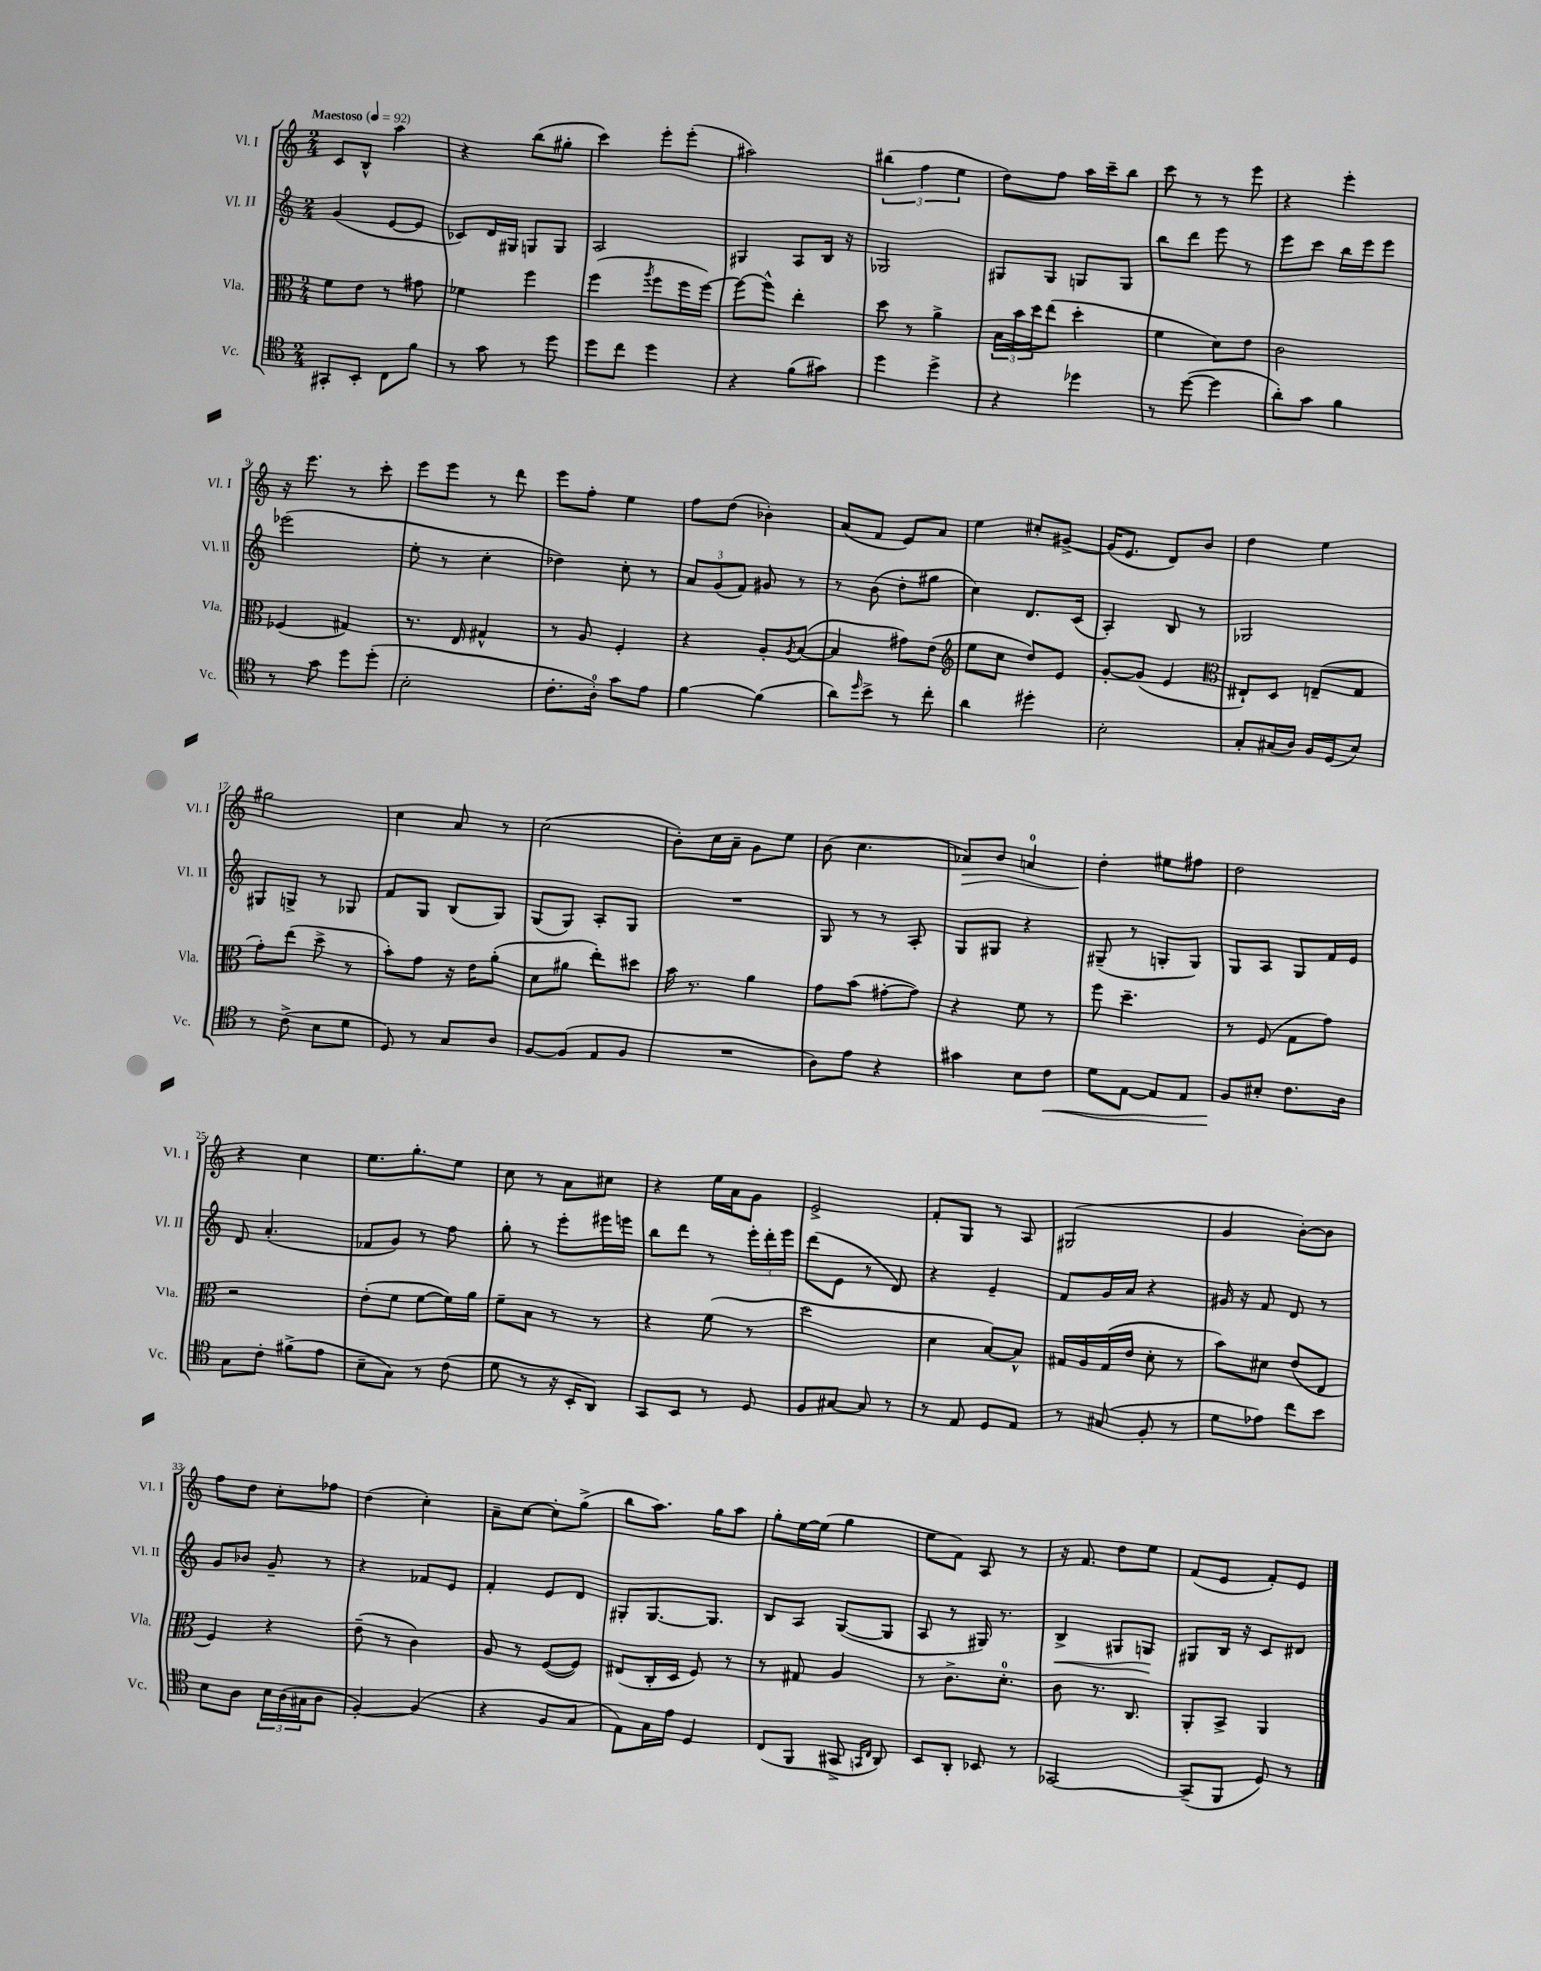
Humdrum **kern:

**kern	**kern	**kern	**kern
*staff4	*staff3	*staff2	*staff1
*clefC4	*clefC3	*clefG2	*clefG2
*k[]	*k[]	*k[]	*k[]
*M2/4	*M2/4	*M2/4	*M2/4
*MM92	*MM92	*MM92	*MM92
8GG#'/L	8f\L	(4g/	8c/L
8BB'/J	8e\J	.	8B^^/J
8C\L	8r	[8e/L	4aa\
8f\J	8g#\	8e/]J	.
=	=	=	=
8r	4f-\	8c-/L)	4r
8g\	.	16d/L	.
.	.	16G#/JJ	.
8r	4ff\	8G/L	(8bb\L
8dd\	.	8G/J	8gg#'\J
=	=	=	=
8dd\L	(4ff\	2A/	4ccc\)
8cc\J	.	.	.
.	8qaa/	.	.
4dd\	8ff\L	.	8eee'\L
.	16ff\L	.	(8eee'\J
.	[16ff\JJ)	.	.
=	=	=	=
4r	8ff\_L	4G#/	2aa#\)
.	8ff^^\]J	.	.
(8f\L	4ee'\	8A/L	.
8g#\J)	.	16B/Jk	.
.	.	16r	.
=	=	=	=
4dd\	8dd\	2G-/	(6bb#\
.	8r	.	.
.	.	.	6ff\
4dd^\	4a^\	.	.
.	.	.	6ee\
=	=	=	=
4r	24B\LL	8G#/L	8dd\L)
.	24b\	.	.
.	24dd\J	.	.
.	(8ee\J	8G#/J	8ff\J
4dd-\	4dd'\	8G/L	16aa\LL
.	.	.	16ccc~\J
.	.	8G/J	8bb\J
=	=	=	=
8r	4f\	8bb\L	8ccc\
([8dd\	.	8ddd\J	8r
4dd\]	8d\L)	8eee\	8r
.	8e\J	8r	8eee\
=	=	=	=
8a'\L)	2c\	8eee\L	4r
8g\J	.	8ccc\J	.
4f\	.	16bb\LL	4eee'\
.	.	16eee\J	.
.	.	8eee\J	.
=	=	=	=
8r	(4F-/	(2eee-\	16r
.	.	.	8.eee\
8g\	.	.	.
8dd\L	4G#/)	.	8r
(8dd'\J	.	.	8ccc'\
=	=	=	=
2B'\	8.r	8ee'\	8eee\L
.	.	8r	8eee\J
.	16E/	.	.
.	4G#^^/	4cc'\	8r
.	.	.	8ddd\
=	=	=	=
8.c'\L	8r	4dd-\)	8eee\L
.	8A/	.	8ff'\J
16A'\Jk)	.	.	.
8g\L	4F'/	8cc'\	4ee\
8e\J	.	8r	.
=	=	=	=
[4f\	4r	12a/L	8ff\L
.	.	(12g/	.
.	.	.	(8dd\J
.	.	12f/J)	.
(4f\]	8A'/L	8g#/	4b-'\)
.	8qA/	.	.
.	([8B/J	8r	.
=	=	=	=
8a\L)	4B/]	8r	(8a/L
16qqdd/	.	.	.
8b^\J	.	(8b\	8f/J
8r	8g#\L)	8dd'\L	8e/L)
8cc'\	(8e\J	8gg#\J	8a/J
=	=	=	=
*	*clefG2	*	*
4a\	8ee\L	4cc\)	4ee\
.	8cc\J	.	.
4dd#'\	8dd/L)	8.d/L	8cc#'/L
.	8e/J	.	[8g#^/J
.	.	(16c/Jk	.
=	=	=	=
2B'\	[8g'/L	4A'/)	(16g#/]LK
.	.	.	8.e/J
.	(8g/]J	.	.
.	4e/	8B/	8d/L)
.	.	8r	8b/J
=	=	=	=
*	*clefC3	*	*
8G'/L	8E#`/L)	2G-/	4dd\
(16G#/L	8D/J	.	.
16A/JJ)	.	.	.
16F/LL	(8E~/L	.	4ee\
(16D/J	.	.	.
8B/J)	8G/J	.	.
=	=	=	=
8r	8g'\L)	8G#/L	2gg#\
(8c^\	(8ee\J	8G^/J	.
8B\L	8dd^\	8r	.
8d\J	8r	8G-/	.
=	=	=	=
8D/)	8b'\L)	8f/L	4cc\
8r	8g\J	8G/J	.
8G/L	16r	(8B/L	8a/
.	16e\LK	.	.
8A/J	(8a'\J	8G/J)	8r
=	=	=	=
[8F/L	8d\L	(8G/L	(2cc\
(8F/]J	8a#\J	8G/J)	.
8E/L	8ee'\L)	8A'/L	.
8F/J	8dd#\J	8G/J	.
=	=	=	=
2r	16b\	2r	8b'\L)
.	8.r	.	.
.	.	.	16cc\L
.	.	.	16a~\JJ
.	4a\	.	8g\L
.	.	.	8ee\J
=	=	=	=
8A\L)	8g\L	8G/	(8b\
8e\J	(8b\J	8r	4.cc\
4r	[8g#'\L	8r	.
.	8g#\]J)	8A'/	.
=	=	=	=
4g#\	4r	8G/L	8a-/L)
.	.	8G#/J	8b/J
8B\L	8f\	4r	4a/
8c\J	8r	.	.
=	=	=	=
8d\L	8ff\	(8G#~/	4dd'\
[8E\J	4.dd~\	8r	.
8E/]L	.	8G'/L	8ee#\L
8E/J	.	8G/J)	8ff#\J
=	=	=	=
8F/L	8r	8G/L	2dd\
8B#'/J	(8F/	8A/J	.
8.c\L	8G\L	8G/L	.
.	8g\J)	16f/L	.
16A\Jk	.	16e/JJ	.
=	=	=	=
8G\L	2r	8d/	4r
8c'\J	.	(4.a'/	.
(8f#^\L	.	.	4cc\
8e\J	.	.	.
=	=	=	=
8B~\L	(8e'\L	8f-/L	8.ee\L
8G\J)	8f\J	8g/J)	.
.	.	.	8.gg'\
8r	[8f\L	8r	.
(8c\	16f\]L)	8ff\	8ee\J
.	16a\JJ	.	.
=	=	=	=
8d\	8f~\L	8gg'\	8cc\
8r	8B\J	8r	8r
16r	8r	8eee'\L	8a\L
16BB'/LK	.	.	.
8AA/J)	8r	16eee#\L	8cc#\J
.	.	16eee\JJ	.
=	=	=	=
8GG/L	4r	8bb\L	4r
8BB/J	.	8ddd\J	.
8r	(8f\	8r	16ee\LL
.	.	.	16a\J
8D/	8r	24eee'\LL	8g\J
.	.	24ddd'\	.
.	.	24eee\JJ	.
=	=	=	=
8F/L	2dd\	(8ddd\L	2e^/
[8G#/J	.	8e\J	.
8G#/]	.	8r	.
8r	.	8d/)	.
=	=	=	=
8r	4d\	4r	8f'/L
8E/	.	.	8G/J
8D/L	[8B/L)	4e~/	8r
8E/J	8B^^/]J	.	8A/
=	=	=	=
8r	16G#/LL	8f/L	(2G#/
.	16A/	.	.
(8G#/	(16G#/	16g/L	.
.	16e/JJ	16a/JJ	.
8F'/	8d'\	4r	.
8r	8r	.	.
=	=	=	=
8d\L	8b\L)	16g#/	4g/
.	.	16r	.
8e-\J)	8d#\J	8f/	.
8cc\L	(8e/L	8d/	[8b'\L)
8b\J	8E/J	8r	8b\]J
=	=	=	=
8B\L	4F/)	8g/L	8ff\L
8A\J	.	8b-/J	8dd\J
24B\LL	4r	8g~/	8cc'\L
(24A\	.	.	.
24G#\J	.	.	.
8A\J	.	8r	8ff-\J
=	=	=	=
[4F'/)	(8e~\	4r	(4dd\
.	8r	.	.
(4F/]	4c\)	8f-/L	4cc'\)
.	.	8e/J	.
=	=	=	=
4r	8A/	4f'/	8a~\L
.	8r	.	[8cc\J
8F/L	([8F/L	8e/L	8cc'\]L
8G/J	8F/]J)	8d/J	(8gg^\J
=	=	=	=
8E\L)	(8E#/L	8G#'/L	8bb\L
16G\L	16C'/L	[8.G#/	8.aa\J)
16e\JJ	16D/JJ	.	.
4D/	8F/)	.	.
.	.	8.G#/]J	16gg\LK
.	8r	.	8aa\J
=	=	=	=
(8C/L	8r	8B/L	8gg'\L
8FF/J	8G#/	8A/J	[16ee\L
.	.	.	(16ee\]JJ
8GG#^/	4A/	([8G/L	4gg\
16qqGG/LL	.	.	.
16qqC/JJ	.	.	.
8AA/)	.	8G/]J	.
=	=	=	=
8BB/L	8r	8A/	8ee\L
8AA'/J	8.c^\L	8r	8f\J)
8BB-/	.	16G#/)	8A/
.	8.d'\J	8.r	.
8r	.	.	8r
=	=	=	=
[2GG-/	8c\	4B^/	16r
.	.	.	8.f/
.	8.r	.	.
.	.	8G#/L	8dd\L
.	8.C/	.	.
.	.	8G/J	8ee\J
=	=	=	=
(8GG-~/]L	8AA'/L	8G#/L	(8f/L
8FF/J	8BB^/J	16B/Jk	8e/J
.	.	16r	.
8D/)	4AA/	8c/L	8f'/L)
8r	.	8d#/J	8e/J
==	==	==	==
*-	*-	*-	*-
